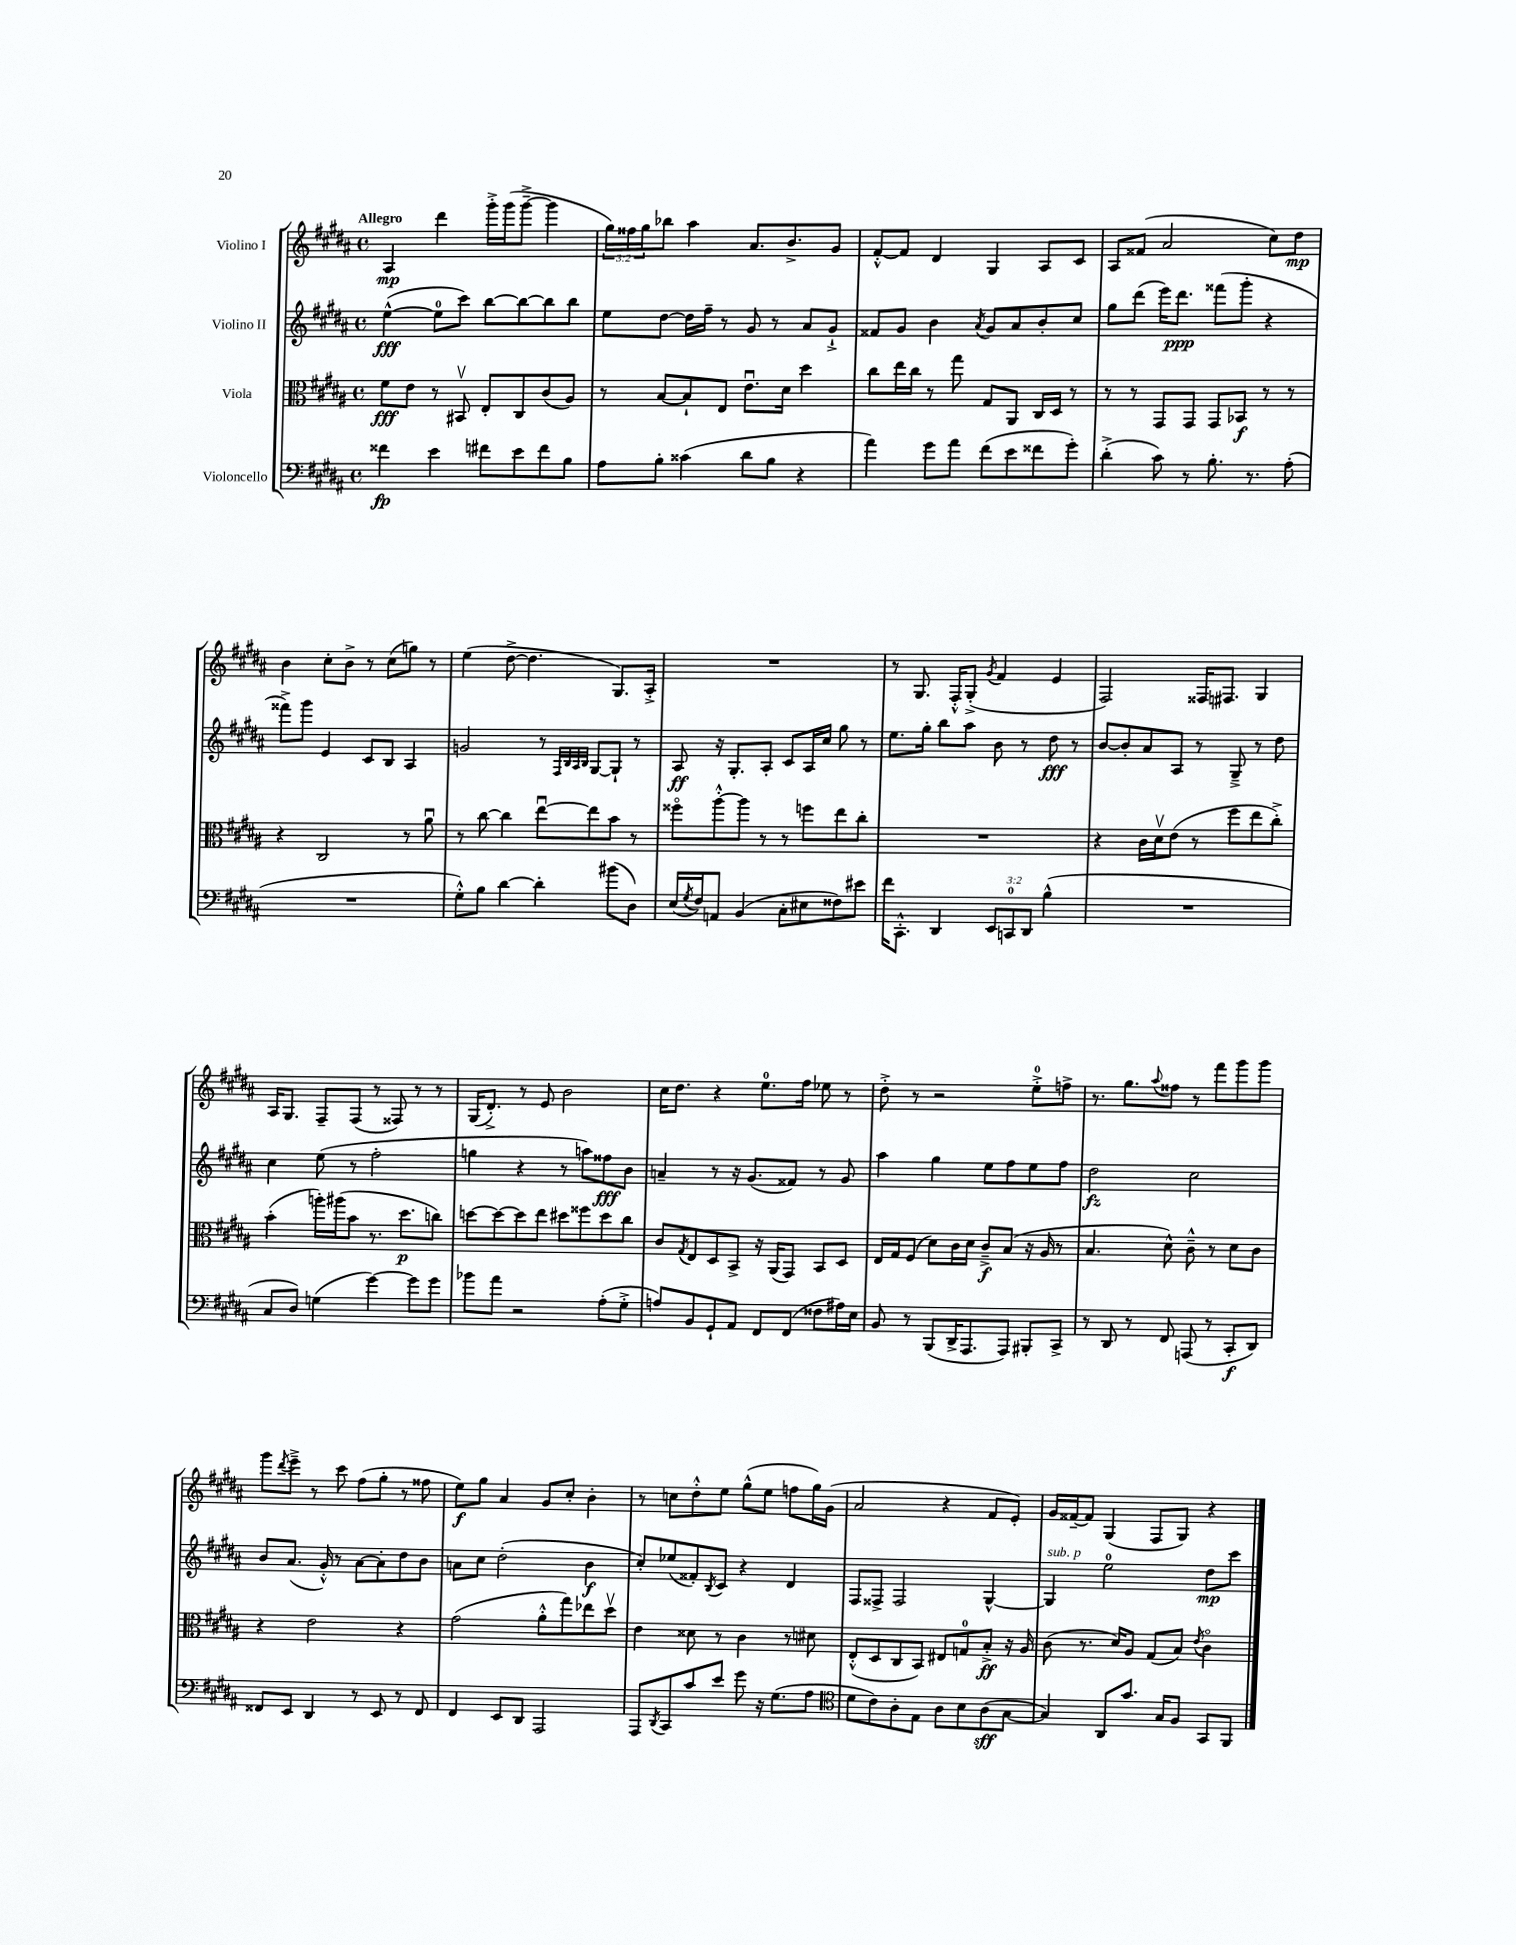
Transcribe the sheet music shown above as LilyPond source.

<<
\new StaffGroup <<
\new Staff = "s0" \with { instrumentName = "Violino I" } {
    \clef treble \key b \major \defaultTimeSignature \time 4/4 \override Staff.TupletNumber.text = #tuplet-number::calc-fraction-text \tempo "Allegro"
    ais4\mp dis'''4 gis'''16-.-> gis'''16( gis'''8~---> gis'''4 |
    \tuplet 3/2 { gis''16) fisis''16 gis''16 } bes''8 ais''4 ais'8. b'8.-> gis'8 |
    fis'8~-.-^ fis'8 dis'4 gis4 ais8 cis'8 |
    ais8 fisis'8( ais'2 cis''8) dis''8\mp |
    b'4 cis''8-. b'8-> r8 cis''8( g''8) r8 |
    e''4( dis''8~-> dis''4. gis8.) ais16-.-> |
    R1 |
    r8 gis8. fis16-.-^ gis8-.->( \acciaccatura { gis'8 } fis'4 e'4 |
    fis2) fisis16 fis8. gis4 |
    ais16 gis8. fis8-- fis8( r8 fisis8) r8 r8 |
    gis16( dis'8.-.->) r8 e'8 b'2 |
    cis''16 dis''8. r4 e''8.-0 fis''16 ees''8 r8 |
    dis''8-.-> r8 r2 e''8-0-.-> f''8-> |
    r8. gis''8. \appoggiatura { ais''8 } fisis''8 r8 fis'''8 gis'''8 gis'''8 |
    gis'''8 \acciaccatura { dis'''8 } e'''8---> r8 cis'''8 fis''8( gis''8-. r8 fisis''8 |
    e''8\f) gis''8 ais'4 gis'8 cis''8-. b'4-. |
    r8 c''8 dis''8-.-^ e''8 gis''8-^( e''8 f''8 gis''16) gis'16( |
    ais'2 r4 fis'8 e'8-.) |
    gis'16 fisis'16~-- fisis'8 gis4( fis8 gis8) r4 \bar "|." |
}
\new Staff = "s1" \with { instrumentName = "Violino II" } {
    \clef treble \key b \major \defaultTimeSignature \time 4/4
    e''4~-^\fff( e''8-0 cis'''8) b''8~ b''8~ b''8 b''8 |
    e''8 dis''8~ dis''16 fis''16-- r8 gis'8 r8 ais'8 gis'8-!-> |
    fisis'8 gis'8 b'4 \acciaccatura { ais'8 } gis'8 ais'8 b'8-. cis''8 |
    gis''8 dis'''8( e'''16) dis'''8.\ppp fisis'''8( gis'''8-. r4 |
    fisis'''8->) gis'''8 e'4 cis'8 b8 ais4 |
    g'2 r8 \grace { fis32 b32 ais32 b32 } gis8~ gis8-! r8 |
    ais8\ff r16 gis8.-. ais8-. cis'8 ais16 cis''16 gis''8 r8 |
    e''8. gis''16-. b''8 ais''8 b'8 r8 dis''8\fff r8 |
    b'8~ b'8-. ais'8 ais8 r8 gis8---> r8 dis''8 |
    cis''4 e''8( r8 fis''2-. |
    g''4 r4 r8 a''8) fisis''8\fff b'8 |
    a'4-- r8 r16 gis'8.( fisis'8) r8 gis'8 |
    ais''4 gis''4 e''8 fis''8 e''8 fis''8 |
    dis''2\fz cis''2 |
    b'8 ais'8.( gis'16-.-^) r8 ais'8~ ais'8-. dis''8 b'8 |
    a'8 cis''8 dis''2-.( b'4\f |
    cis''8-.) ees''8( fisis'8-.) \acciaccatura { b8 } cis'8 r4 dis'4 |
    fis8 fisis8-> fisis2 gis4~-^ |
    gis4^\markup { \italic "sub. p" } e''2-0 dis''8\mp cis'''8 \bar "|." |
}
\new Staff = "s2" \with { instrumentName = "Viola" } {
    \clef alto \key b \major \defaultTimeSignature \time 4/4
    fis'8\fff e'8 r8 bis,8\upbow e8-. cis8 cis'8( ais8) |
    r8 b8~ b8-! e8 e'8.\downbow dis'16 dis''4 |
    cis''8 e''16 cis''16 r8 gis''8 gis8 ais,8 cis16 dis16 r8 |
    r8 r8 gis,8 gis,8 gis,8 bes,8\f r8 r8 |
    r4 cis2 r8 ais'8\downbow |
    r8 cis''8~ cis''4 e''8~\downbow e''8 b'8 r8 |
    fisis''8\flageolet ais''8~-.-^ ais''8 r8 r8 f''8 e''8 cis''8-. |
    R1 |
    r4 cis'16 dis'16\upbow e'8( r8 fis''8 e''8 cis''8-.->) |
    b'4-.( a''16-.) ais''16( b'8 r8. dis''8.\p c''8) |
    d''8~ d''8~ d''8 e''8 dis''8 fisis''8 dis''8 cis''8 |
    cis'8 \acciaccatura { gis8 } e8 dis8 b,8-> r16 ais,16( gis,8) b,8 dis8 |
    e16 gis16 fis8( dis'8) cis'16 dis'16 cis'8--->\f b8( r16 ais16 r8 |
    b4. dis'8-^) cis'8---^ r8 dis'8 cis'8 |
    r4 e'2 r4 |
    gis'2( ais'8-.-^ gis''8) ees''8 dis''8\upbow |
    e'4 disis'8 r8 cis'4 r8 dis'8 |
    e8-.-^( dis8 cis8 b,8) eis8 g8-0 b8-.->\ff r16 ais16 |
    cis'8( r8. dis'16) ais8 gis8( b8) \acciaccatura { e'8 } cis'4\flageolet \bar "|." |
}
\new Staff = "s3" \with { instrumentName = "Violoncello" } {
    \clef bass \key b \major \defaultTimeSignature \time 4/4 \override Staff.TupletNumber.text = #tuplet-number::calc-fraction-text
    fisis'4\fp e'4 fis'8 e'8 fis'8 b8 |
    ais8 b8-. cisis'4( dis'8 b8 r4 |
    ais'4) gis'8 ais'8 fis'8( e'8 fisis'8 gis'8-.) |
    dis'4-.->( cis'8) r8 b8.-. r8. ais8-.( |
    R1 |
    gis8-.-^) b8 dis'4~ dis'4-. bis'8( dis8) |
    e16( \acciaccatura { gis8 } fis16) a,8 b,4( cis8-. eis8 fisis8) eis'8 |
    fis'16 cis,8.-.-^ dis,4 \tuplet 3/2 { e,8 c,8-0 dis,8 } b4-^( |
    R1 |
    cis8 dis8) g4( gis'4~) gis'8 gis'8 |
    bes'8 ais'8 r2 ais8-.( gis8-.-> |
    a8) b,8 gis,8-! ais,8 fis,8 fis,8( fisis8 ais16) e16 |
    b,8 r8 b,,8( dis,16-> ais,,8. ais,,8) bis,,8-. cis,8-> |
    r8 dis,8 r8 fis,8 a,,8( r8 cis,8-.\f dis,8) |
    fisis,8 e,8 dis,4 r8 e,8 r8 fisis,8 |
    fis,4 e,8 dis,8 ais,,2 |
    ais,,8 \acciaccatura { dis,8 } cis,8 cis'8 e'8 gis'8 r16 gis8.( ais8 |
    \clef tenor dis'8 cis'8) ais8-. e8 ais8 b8 ais8\sff( gis8~ |
    gis4) ais,8 gis'8. gis16 fis8 gis,8 fis,8 \bar "|." |
}
>>
>>
\layout { \context { \Score \remove "Bar_number_engraver" } }
